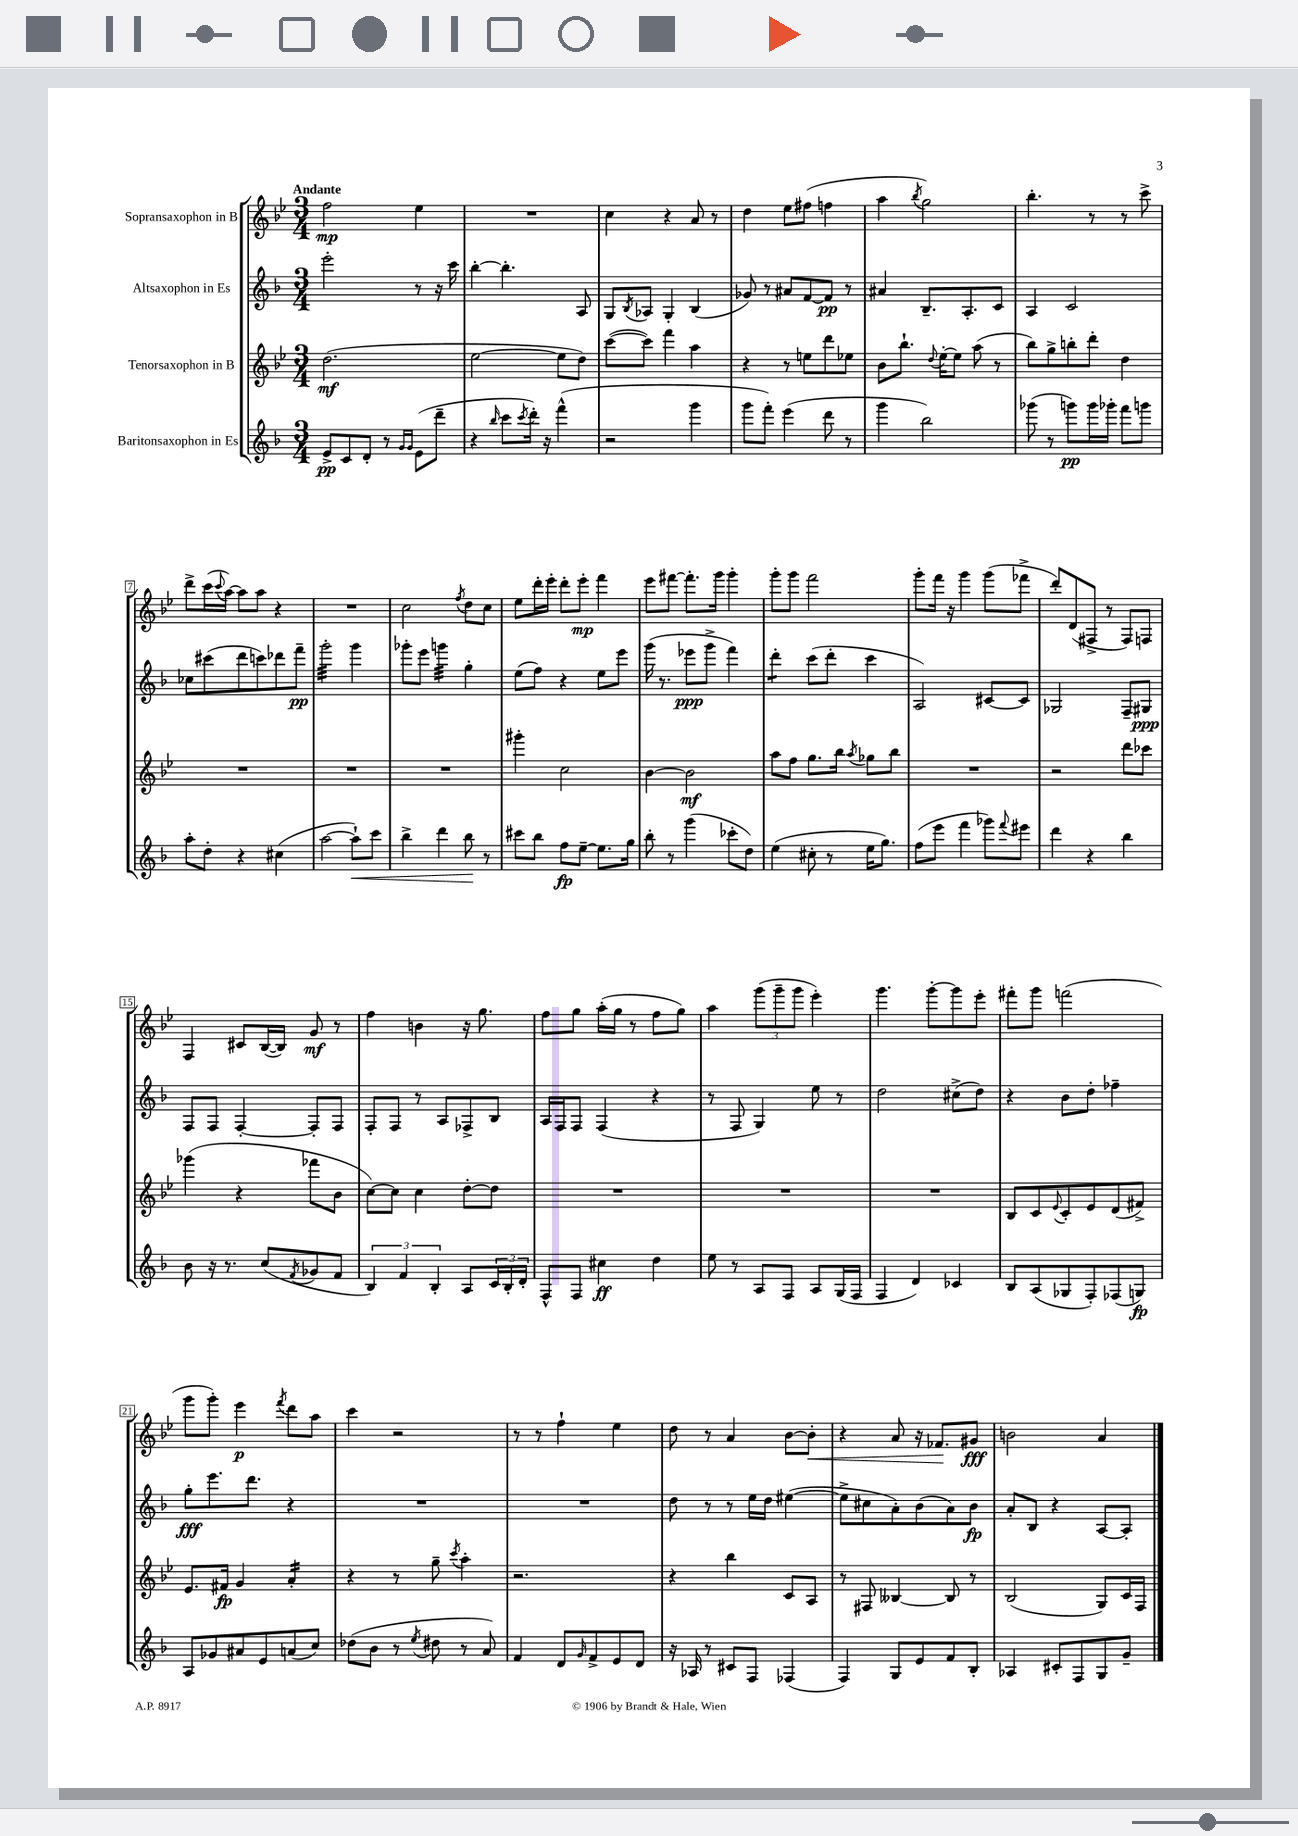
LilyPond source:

<<
\new StaffGroup <<
\new Staff = "s0" \with { instrumentName = "Sopransaxophon in B" } {
    \clef treble \key bes \major \numericTimeSignature \time 3/4 \tempo "Andante"
    f''2\mp ees''4 |
    R2. |
    c''4 r4 a'8 r8 |
    d''4 ees''8 fis''8( f''4 |
    a''4 \acciaccatura { bes''8 } g''2) |
    bes''4.-. r8 r8 c'''8-> |
    d'''8-> c'''16( \appoggiatura { c'''8 } a''16~) a''8 a''8 r4 |
    R2. |
    c''2 \acciaccatura { f''8 } d''8 c''8 |
    ees''8 d'''16-. ees'''16-. d'''8-. ees'''8-.\mp f'''4 |
    ees'''8 fis'''8~ fis'''8.-. g'''16 g'''4-. |
    g'''8-. g'''8 f'''2 |
    g'''8-. f'''16 r16 g'''4 g'''8( fes'''8-> |
    d'''8-.) d'8( fis8-> r8 fis8) f8 |
    f4 cis'8 bes16~( bes16) g'8\mf r8 |
    f''4 b'4 r16 g''8. |
    f''8 g''8 a''16-.( g''16 r8 f''8 g''8) |
    a''4 \tuplet 3/2 { g'''8( g'''8-- g'''8 } ees'''4-.) |
    g'''4. g'''8~-. g'''8 ees'''8-. |
    fis'''8-. g'''8 f'''2( |
    g'''8 g'''8-.) ees'''4\p \acciaccatura { f'''8 } d'''8 a''8 |
    c'''4 r2 |
    r8 r8 f''4-! ees''4 |
    d''8 r8 a'4 bes'8~ bes'8-.\< |
    r4 a'8 r16 fes'8.\! gis'8\fff |
    b'2 a'4 \bar "|." |
}
\new Staff = "s1" \with { instrumentName = "Altsaxophon in Es" } {
    \clef treble \key f \major \numericTimeSignature \time 3/4
    e'''2-. r8 r16 c'''16 |
    bes''4~-. bes''4.-. a8 |
    g8 \acciaccatura { bes8 } aes8 g4-. bes4( |
    ges'8) r8 ais'8 f'8~ f'8\pp r8 |
    ais'4 bes8.-- a8.-. c'8 |
    a4 c'2 |
    ces''8 cis'''8( d'''8 c'''8) des'''8 f'''8--\pp |
    g'''2:32-. g'''4 |
    ges'''8-. e'''8 g'''4:32 g''4-. |
    e''8( f''8) r4 e''8 e'''8 |
    g'''16( r8. ees'''8\ppp g'''8-> f'''4) |
    d'''4:8-. c'''8( d'''8-. c'''4 |
    a2) cis'8~ cis'8 |
    ges2 f8-- gis8\ppp |
    f8 f8 f4~-. f8-. f8 |
    f8-. f8 r8 a8 fes8-> bes8 |
    a16 f16 f8 f4( r4 |
    r8 f8 g4) e''8 r8 |
    d''2 cis''8->( d''8) |
    r4 bes'8 d''8-. fes''4-- |
    g''8-.\fff e'''8. d'''8. r4 |
    R2. |
    R2. |
    d''8 r8 r8 e''16 d''16 eis''4~( |
    eis''8-> cis''8 a'8-.) bes'8( a'8) bes'8\fp |
    a'8-. bes8 r4 a8~ a8-. \bar "|." |
}
\new Staff = "s2" \with { instrumentName = "Tenorsaxophon in B" } {
    \clef treble \key bes \major \numericTimeSignature \time 3/4
    d''2.\mf( |
    ees''2~ ees''8 d''8) |
    c'''8~( c'''8) f'''4 a''4 |
    r4 r8 e''8 d'''8 ees''8 |
    bes'8 bes''8.-! \appoggiatura { d''8 } ees''16~-. ees''8 a''8( r8 |
    bes''8) g''8-> b''8-. d'''8-. d''4 |
    R2. |
    R2. |
    R2. |
    gis'''4-. c''2 |
    bes'4~ bes'2\mf |
    a''8 f''8 g''8. bes''16 \acciaccatura { a''8 } ges''8 bes''8 |
    R2. |
    r2 d'''8 ces'''8 |
    ges'''4( r4 fes'''8 bes'8 |
    c''8~) c''8 c''4 d''8~-. d''8 |
    R2. |
    R2. |
    R2. |
    bes8 c'8 \appoggiatura { ees'8 } c'8-. ees'8 d'8( fis'8->) |
    ees'8. fis'16\fp g'4 a'4:16-. |
    r4 r8 g''8-- \acciaccatura { c'''8 } a''4-. |
    r2. |
    r4 bes''4 c'8 a8 |
    r8 fis8 beses4~ beses8 r8 |
    bes2( g8) c'16 f16 \bar "|." |
}
\new Staff = "s3" \with { instrumentName = "Baritonsaxophon in Es" } {
    \clef treble \key f \major \numericTimeSignature \time 3/4
    e'8->\pp c'8 d'8-. r8 \grace { g'16 g'16 } e'8( d'''8-- |
    r4 \grace { bes''16 } c'''8 \acciaccatura { c'''8 } d'''16-.) r16 f'''4-^( |
    r2 g'''4 |
    g'''8 f'''8-.) e'''4( d'''8 r8 |
    g'''4 bes''2) |
    ges'''8( r8 g'''8\pp) g'''16 ges'''16-. f'''8 g'''8 |
    a''8-. d''8-. r4 cis''4( |
    a''2~ a''8-!\<) c'''8 |
    bes''4-> d'''4 bes''8\! r8 |
    cis'''8 bes''8 f''8\fp e''8~-- e''8. g''16 |
    bes''8-. r8 g'''4( ces'''8-. d''8) |
    e''4( cis''8-. r8 e''16 g''8.) |
    f''8( e'''8 f'''4 ges'''8) \appoggiatura { f'''8 } eis'''8 |
    d'''4 r4 bes''4 |
    bes'8 r16 r8. c''8( \acciaccatura { f'8 } ges'8 f'8 |
    \tuplet 3/2 { bes4) f'4 bes4-. } a8 \tuplet 3/2 { c'16 bes16-. d'16-. } |
    f8-^ f8 cis''4\ff d''4 |
    e''8 r8 a8 f8 a8 g16( f16 |
    f4 d'4) ces'4 |
    bes8 a8( ges8 f8-.) fes8( g8\fp) |
    a8 ges'8 ais'8 e'8 a'8( c''8) |
    des''8( bes'8 r8 \acciaccatura { e''8 } dis''8 r8 a'8) |
    f'4 d'8 \grace { g'16 } f'8-> e'8 d'8 |
    r16 aes16 r8 cis'8 f8 fes4( |
    f4) g8 e'8 f'8 bes8-. |
    aes4 cis'8-. f8 g8 g'8-- \bar "|." |
}
>>
>>
\layout { \context { \Score \override BarNumber.stencil = #(make-stencil-boxer 0.1 0.3 ly:text-interface::print) } }
